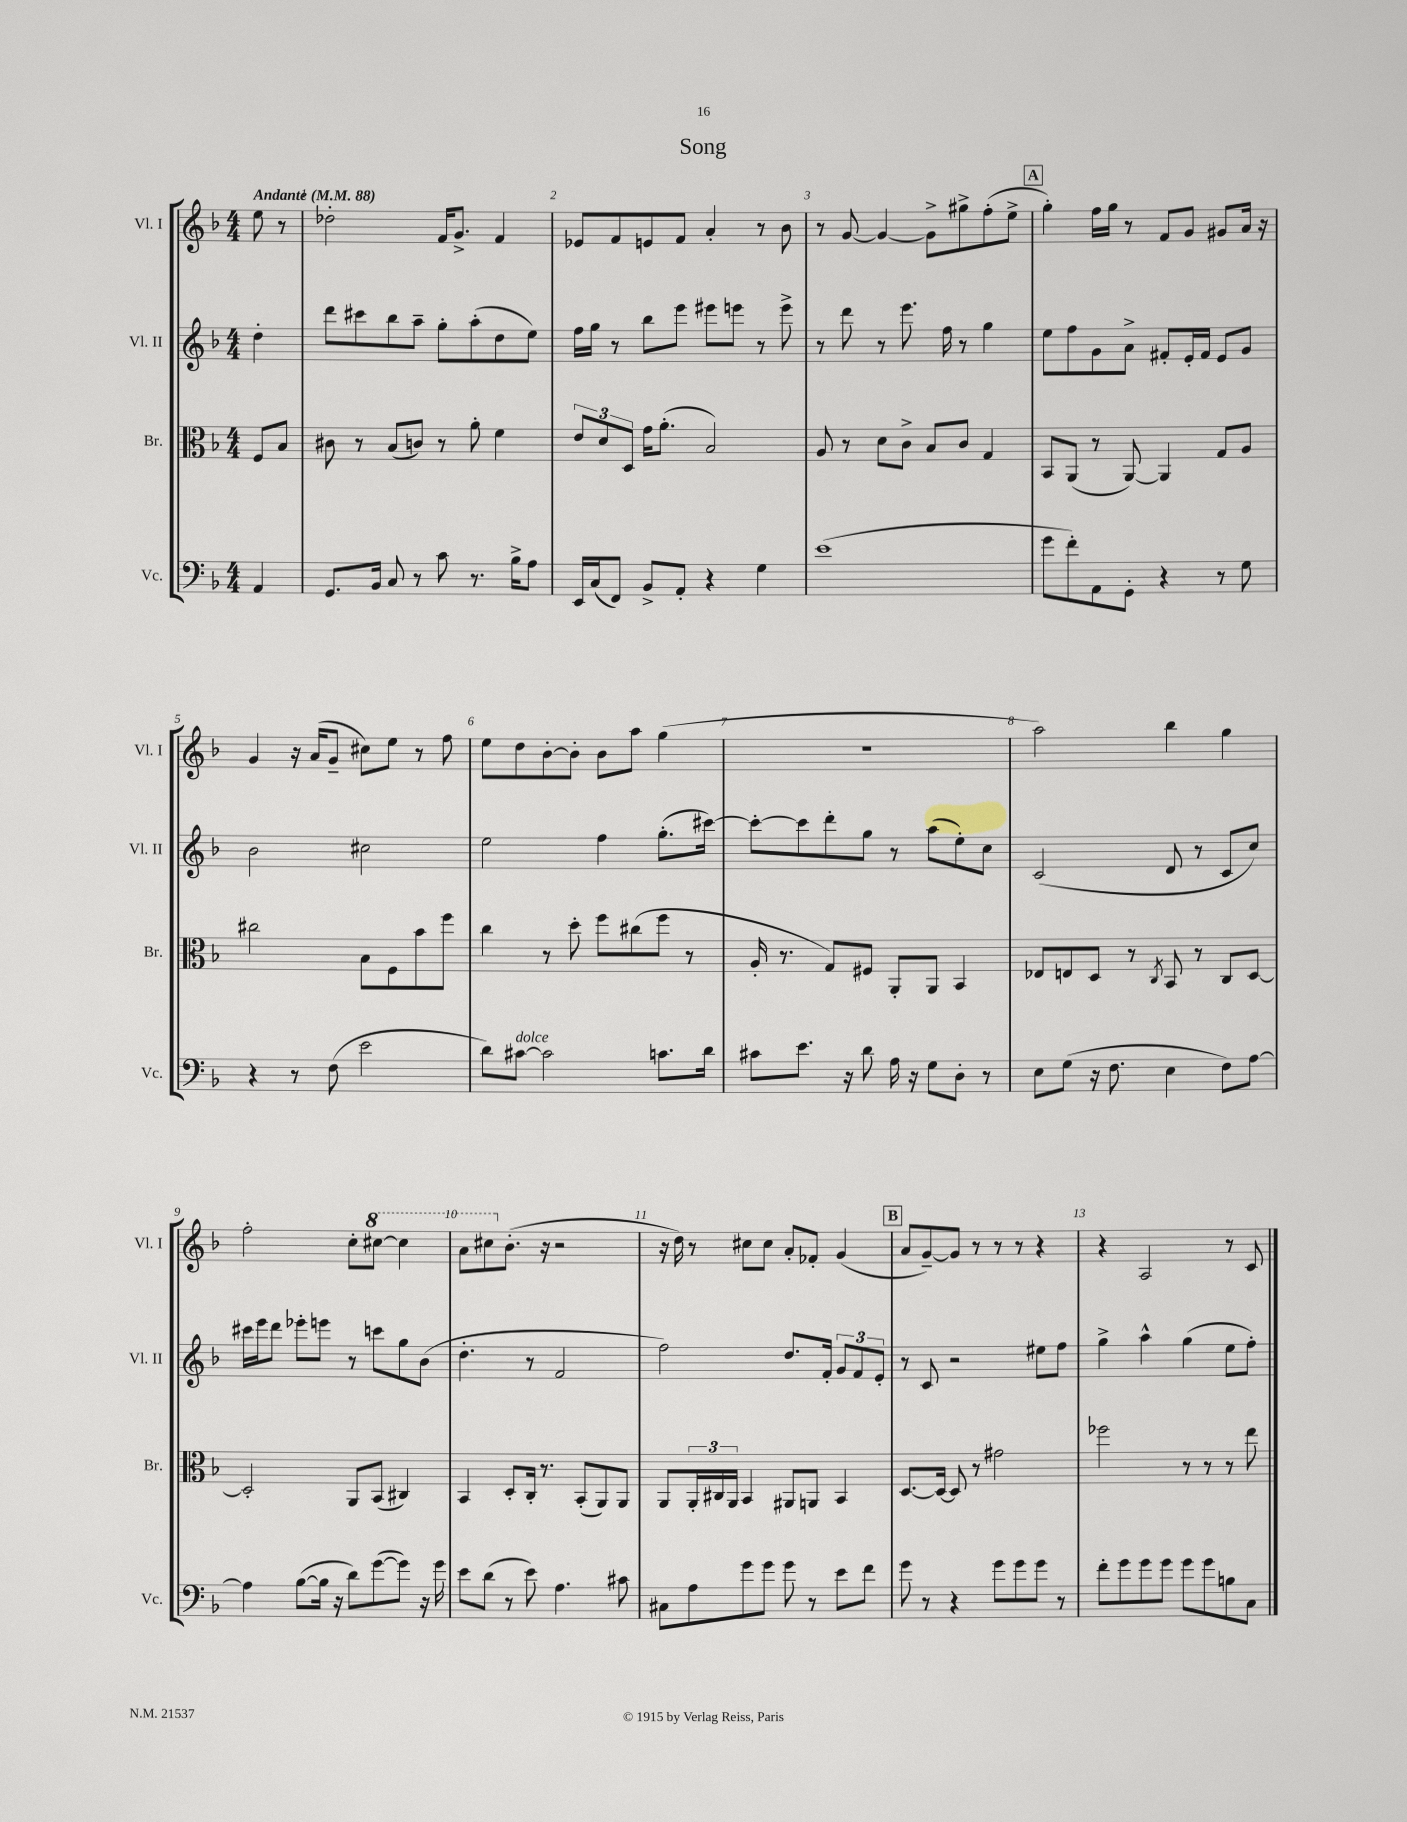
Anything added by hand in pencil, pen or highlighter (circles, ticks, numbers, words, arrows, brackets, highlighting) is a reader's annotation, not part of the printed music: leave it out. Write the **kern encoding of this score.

**kern	**kern	**kern	**kern
*part4	*part3	*part2	*part1
*staff4	*staff3	*staff2	*staff1
*I"Vc.	*I"Br.	*I"Vl. II	*I"Vl. I
*I'Vc.	*I'Br.	*I'Vl. II	*I'Vl. I
*clefF4	*clefC3	*clefG2	*clefG2
*k[b-]	*k[b-]	*k[b-]	*k[b-]
*M4/4	*M4/4	*M4/4	*M4/4
*MM88	*MM88	*MM88	*MM88
=	=	=	=
!	!	!	!LO:TX:a:B:t=Andante
4AA/	8F/L	4dd'\	8ee\
.	8B-/J	.	8r
=1	=1	=1	=1
8.GG/L	8c#X\	8ddd\L	2dd-X'\
.	8r	8ccc#X\	.
16BB-/Jk	.	.	.
8C/	(8B-/L	8bb-\	.
8r	8cn/J)	8aa~\J	.
8c\	8r	8gg'\L	16f/KL
.	.	.	8.g^/J
8.r	8a'\	(8aa'\	.
.	4f\	8dd\	4f/
16B-^\KL	.	.	.
8A\J	.	8ee\J)	.
=2	=2	=2	=2
16EE/LL	12e/L	16ff\LL	8e-X/L
(16C/J	.	16gg\JJ	.
.	12d/	.	.
8FF/J)	.	8r	8f/
.	12D/J	.	.
8BB-^/L	16g\KL	8bb-\L	8en/
.	(8.a'\J	.	.
8AA'/J	.	8eee\J	8f/J
4r	2B-/)	8eee#X\L	4a'/
.	.	8eeen\J	.
4G\	.	8r	8r
.	.	8eee^\	8b-\
=3	=3	=3	=3
(1e	8A/	8r	8r
.	8r	8ddd\	[8g/
.	8d\L	8r	4g/_
.	8c^\J	8.eee\	.
.	8B-/L	.	8g^\L]
.	.	16ff\	.
.	8c/J	8r	8gg#X^\
.	4G/	4gg\	(8ff'\
.	.	.	8ee^\J
!!LO:REH:place=s1:t=A
=4	=4	=4	=4
8g\L	8BB-/L	8ee\L	4gg'\)
8f'\)	(8AA/J	8ff\	.
8AA\	8r	8g\	16ff\LL
.	.	.	16gg\JJ
8GG'\J	[8AA/)	8a^\J	8r
4r	4AA/]	8f#X'/L	8f/L
.	.	16e'/L	8g/J
.	.	16f#/JJ	.
8r	8G/L	8e/L	8g#X/L
8G\	8A/J	8g/J	16a/Jk
.	.	.	16r
!!LO:LB:g=z
=5	=5	=5	=5
4r	2cc#X\	2b-\	4g/
8r	.	.	16r
.	.	.	(16a/KL
(8F\	.	.	8g~/J
2e\	8B-\L	2cc#X\	8cc#X\L)
.	8F\	.	8ee\J
.	8b-\	.	8r
.	8ff\J	.	8ff\
=6	=6	=6	=6
8d\L)	4cc\	2ee\	8ee\L
!LO:TX:a:i:t=dolce	!	!	!
[8c#X\J	.	.	8dd\
2c#\]	8r	.	[8b-'\
.	8dd'\	.	8b-'\J]
.	8ff\L	4ff\	8b-\L
.	(8cc#X\	.	8aa\J
8.cn\L	8ff\J	(8.gg'\L	(4gg\
.	8r	.	.
16d\Jk	.	[16ccc#X\Jk)	.
=7	=7	=7	=7
8c#X\L	16A'/	8ccc#'\L_	1r
.	8.r	.	.
8.e\J	.	8ccc#\]	.
.	8G/L)	8ddd'\	.
16r	.	.	.
8d\	8F#X/J	8gg\J	.
16A\	8AA'/L	8r	.
16r	.	.	.
8G\L	8AA/J	(8aa\L	.
8D'\J	4BB-/	8ee'\)	.
8r	.	8cc\J	.
=8	=8	=8	=8
8E\L	8E-X/L	(2c/	2aa\)
(8G\J	8En/	.	.
16r	8D/J	.	.
8.F\	.	.	.
.	8r	.	.
.	8qC/	.	.
4E\	8BB-/	8d/	4bb-\
.	8r	8r	.
8F\L)	8C/L	8c/L	4gg\
[8A\J	[8D/J	8cc/J)	.
!!LO:LB:g=z
=9	=9	=9	=9
4A\]	2D'/]	16ccc#X\LL	2ff'\
.	.	16eee\J	.
.	.	8ddd\J	.
([8B-\L	.	8eee-X'\L	.
16B-\Jk]	.	8eeen\J	.
16r	.	.	.
8d\L)	8AA/L	8r	8cc'\L
*	*	*	*8va
([8g\	(8BB-/J	8cccn\L	[8ccc#X\J
8g\J])	4C#X/)	8gg\	4ccc#\]
16r	.	(8b-\J	.
16g\	.	.	.
=10	=10	=10	=10
8e\L	4BB-/	4.dd'\	8aa\L
(8d\J	.	.	8ccc#X\
*	*	*	*X8va
8r	8D'/L	.	(8.b-'\J
8e\)	16C'/Jk	8r	.
.	8.r	.	16r
4.A\	.	2f/	2r
.	(8BB-'/L	.	.
.	8AA/)	.	.
8c#X\	8AA/J	.	.
=11	=11	=11	=11
8C#X\L	8AA/L	2ff\)	16r
.	.	.	16dd\)
8A\	24AA'/L	.	8r
.	24C#X/	.	.
.	24AA/JJ	.	.
8g\	4BB-/	.	8cc#X\L
8g\J	.	.	8cc#\J
8g\	8AA#X/L	8.dd/L	8a'/L
8r	8AAn/J	.	8f-X'/J
.	.	16f'/Jk	.
8e\L	4BB-/	12g/L	(4g/
.	.	12f/	.
8f\J	.	.	.
.	.	12e'/J	.
!!LO:REH:place=s1:t=B
=12	=12	=12	=12
8g\	[8.D/L	8r	8a/L
8r	.	8c/	[8g~/)
.	16D/Jk_	.	.
4r	8D/]	2r	8g/J]
.	8r	.	8r
8g\L	2g#X\	.	8r
8g\	.	.	8r
8g\J	.	8ee#X\L	4r
8r	.	8ff\J	.
=13	=13	=13	=13
8f'\L	2ff-X\	4gg^\	4r
8g\	.	.	.
8g\	.	4aa^^\	2A/
8g\J	.	.	.
8g\L	8r	(4gg\	.
8g\	8r	.	.
8Bn\	8r	8ee\L	8r
8C\J	8ee\	8ff'\J)	8c/
==	==	==	==
*-	*-	*-	*-
